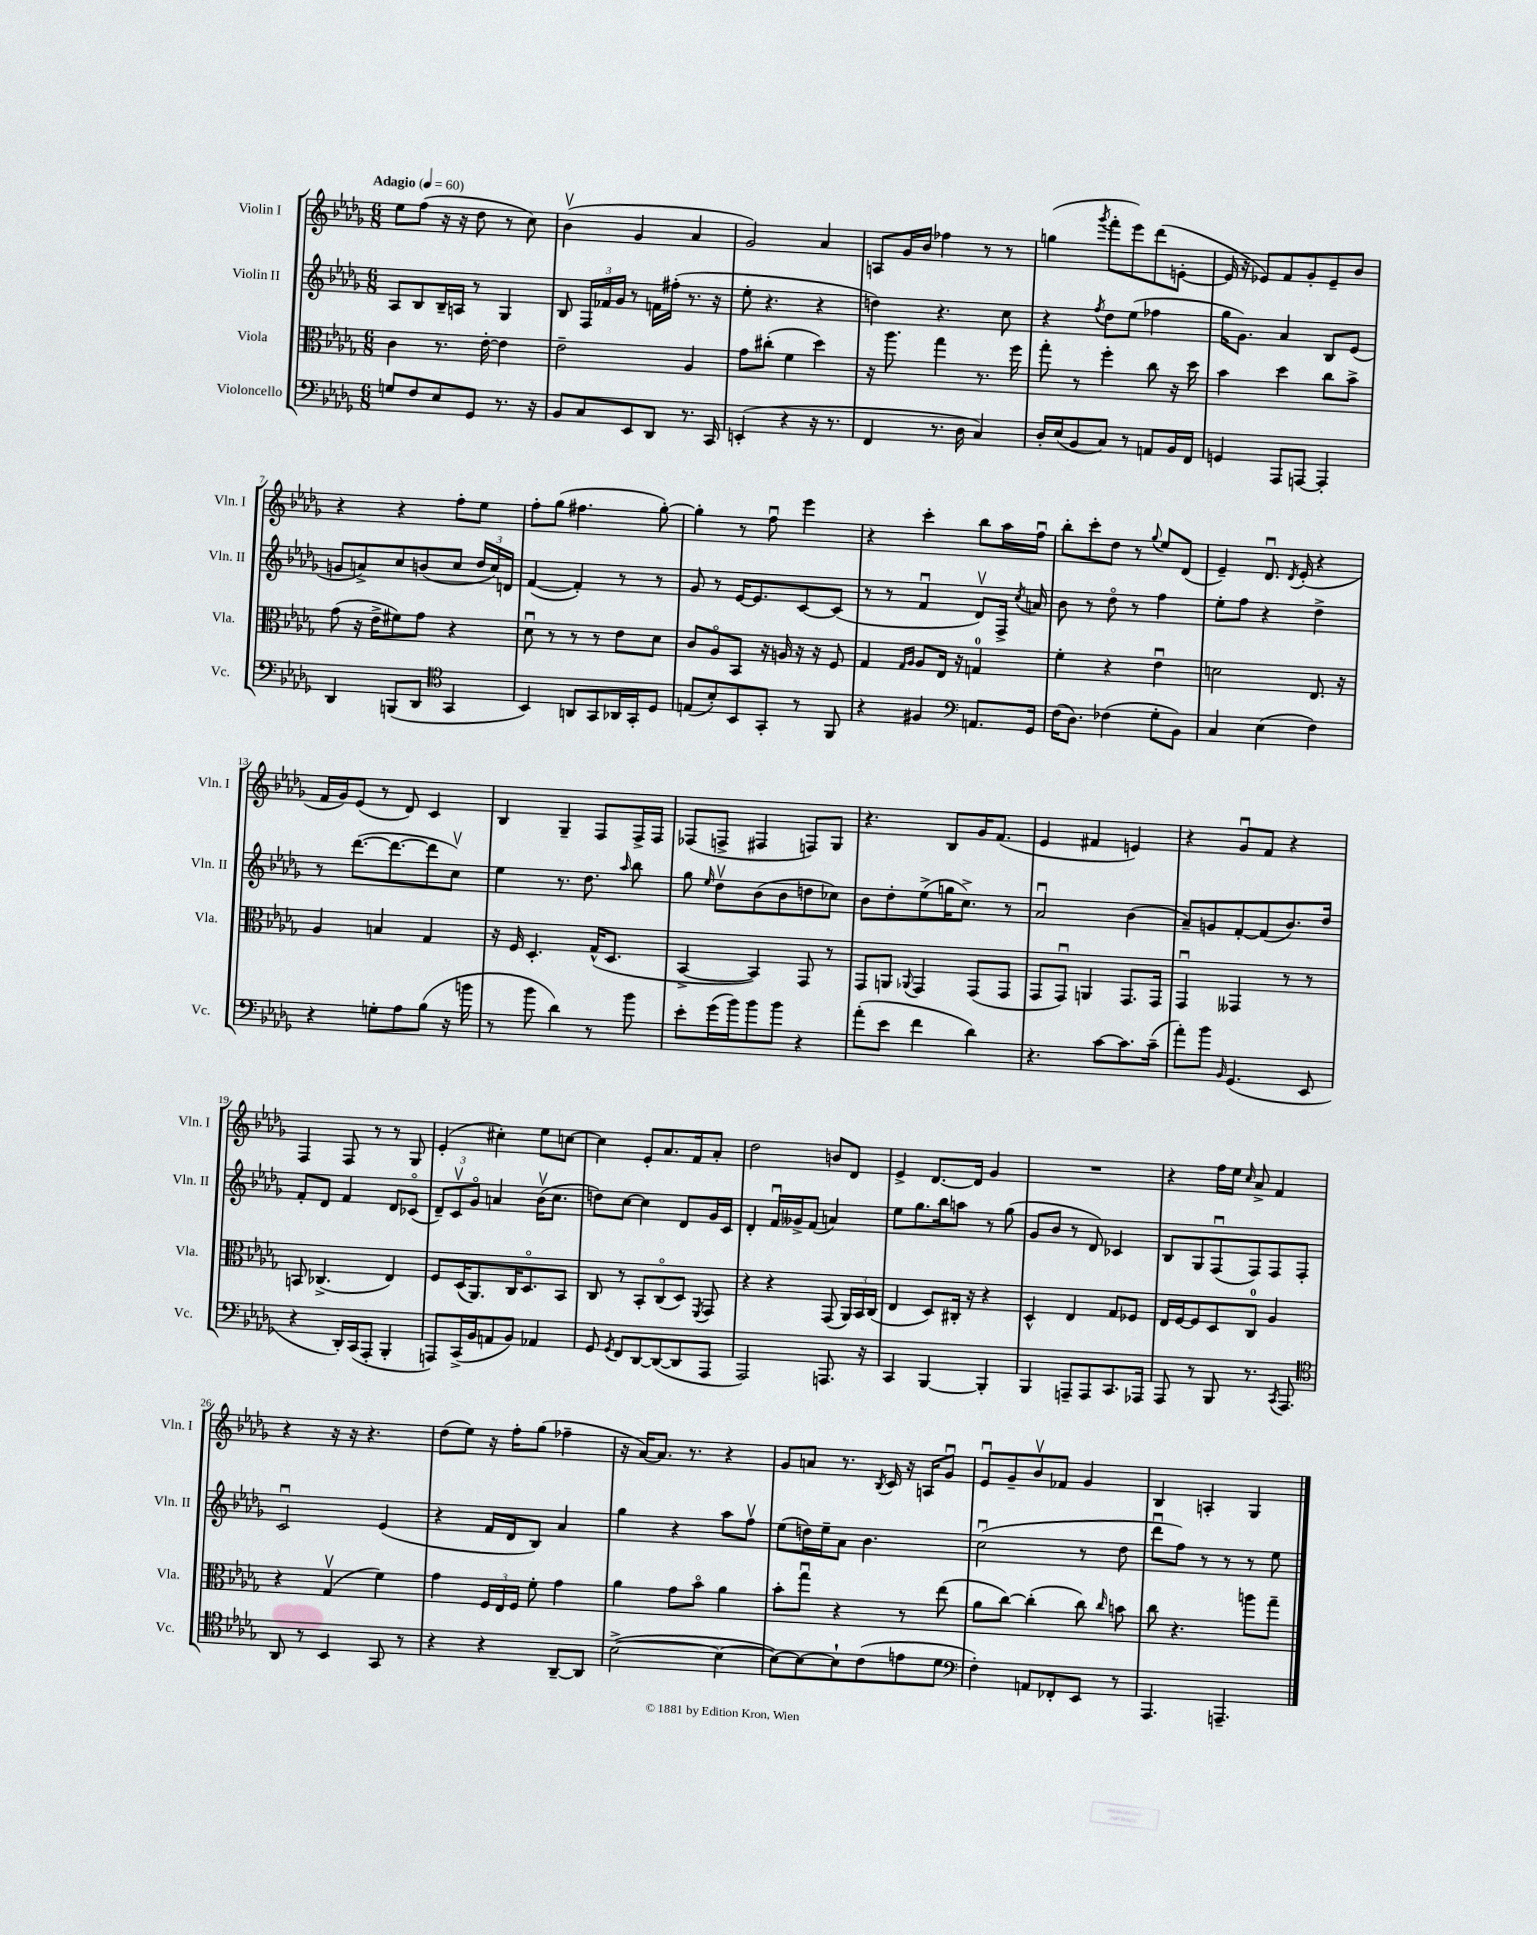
<<
\new StaffGroup <<
\new Staff = "s0" \with { instrumentName = "Violin I" shortInstrumentName = "Vln. I" } {
    \clef treble \key des \major \numericTimeSignature \time 6/8 \tempo "Adagio" 4 = 60
    \autoBeamOff ees''8[ f''8]( r16 r16 des''8 r8 c''8) |
    bes'4\upbow( ges'4 aes'4 |
    ges'2) aes'4 |
    a8[ ges'16 bes'16] fes''4 r8 r8 |
    g''4( \acciaccatura { ges'''8 } f'''8[-. ees'''8) des'''8( e'8]~-. |
    e'16 r16 ees'8[) f'8 ges'8-. ees'8-- bes'8] |
    r4 r4 f''8[-. ees''8] |
    f''8[-. ges''8]( fis''4. ges''8~-.) |
    ges''4-. r8 f''8\downbow ees'''4 |
    r4 c'''4-. bes''8[ aes''16 f''16]\downbow |
    bes''8[-. c'''8-. des''8] r8 \appoggiatura { ges''8 } ees''8[ des'8]( |
    ees'4--) des'8.\downbow \acciaccatura { des'8 } ees'16-.( r4 |
    f'16[ ges'16) ees'8]( r8 des'8) c'4 |
    bes4 ges4-- f8[ f16-> f16] |
    fes8[( f8]-> fis4 f8[) ges8] |
    r4. bes8[ ges'16 f'8.]( |
    ees'4 fis'4 e'4) |
    r4 ges'8[\downbow f'8] r4 |
    f4 f8 r8 r8 ges8 |
    ees'4-.( cis''4-.) ees''8[ c''8]~ |
    c''4 ees'8[-. aes'8. f'16 aes'8]-. |
    des''2 b'8[ des'8] |
    ees'4-> des'8.[~ des'16] ges'4 |
    R2. |
    r4 f''16[ ees''16] \grace { c''16 } aes'8-> f'4 |
    r4 r16 r16 r4. |
    des''8[( ees''8]) r16 f''16[-. ges''8]( fes''4-- |
    r16 aes'16[~) aes'8.] r8. r4 |
    ges'8[ a'8] r8. \acciaccatura { bes8 } c'16 r16 a16[ ges'8]\downbow |
    ees'8[\downbow ges'8-- bes'8\upbow fes'8] ges'4 |
    bes4 a4-. ges4 \bar "|." |
}
\new Staff = "s1" \with { instrumentName = "Violin II" shortInstrumentName = "Vln. II" } {
    \clef treble \key des \major \numericTimeSignature \time 6/8
    \autoBeamOff aes8[ bes8 bes16-- a16] r8 ges4 |
    bes8 \tuplet 3/2 { f16[ fes'16 ges'16] } r8 f'16[ fis''16]-.( r8. r16 |
    ees''8-. r4. r4 |
    d''4) r4. c''8 |
    r4 \acciaccatura { f''8 } des''8[ ees''8]( fes''4 |
    ges''16[ ges'8.]) aes'4 bes8[ ees'8]( |
    g'8[ a'8->) c''8 b'8( c''8] \tuplet 3/2 { des''16[ c''16) d'16] } |
    f'4~( f'4-.) r8 r8 |
    ges'8 r8 ees'16[~ ees'8. c'8~ c'8]( |
    r8 r8 f'4\downbow des'8[\upbow) f16]-> \acciaccatura { c''8 } a'16 |
    bes'8 r8 des''8\flageolet r8 f''4 |
    ees''8[-. f''8] r4 des''4-> |
    r8 des'''8.[~( des'''8.~ des'''8 c''8]\upbow) |
    ees''4 r8. des''8. \grace { aes''16 } bes''8 |
    ges''8 \grace { ees''16 } des''8[\upbow bes'8( bes'8 d''8 ces''8]) |
    bes'8[ des''8-. ees''8->( g''16 c''8.]->) r8 |
    aes'2\downbow bes'4( |
    aes'8[--) g'8 f'8~-. f'8( bes'8.) des''16] |
    f'8[-. des'8] f'4 des'8[ ces'8]\flageolet( |
    \tuplet 3/2 { des'8[--) c'8\upbow ges'8]\flageolet } a'4 bes'16[\upbow( c''8.] |
    d''8[) c''8]~ c''4 des'8[ ges'16 c'16] |
    des'4-. f'16[\downbow geses'16-> f'8]( a'4) |
    ees''8[ ges''8. bes''16 a''8] r8 ges''8( |
    ges'8[ bes'8] r8 des'8) ces'4 |
    bes8[ ges8 f8\downbow( f8) f8 f8]-. |
    c'2\downbow ees'4( |
    r4 f'16[ des'16 bes8]) aes'4 |
    ges''4 r4 aes''8[ f''8]\upbow |
    ees''8[( d''16) ees''16-- aes'8] bes'4. |
    c''2\downbow( r8 des''8 |
    des'''8[\downbow f''8]) r8 r8 r8 ees''8 \bar "|." |
}
\new Staff = "s2" \with { instrumentName = "Viola" shortInstrumentName = "Vla." } {
    \clef alto \key des \major \numericTimeSignature \time 6/8
    \autoBeamOff c'4 r8. ees'16~-. ees'4 |
    ees'2-- aes4 |
    ges'8[ cis''8]-.( f'4 des''4) |
    r16 aes''8. ges''4 r8. f''16 |
    ges''8-. r8 f''4-. c''8 r16 des''16 |
    bes'4 des''4 c''8[ bes'8]-> |
    ges'8( r16 ees'16[-> fis'8) ges'8] r4 |
    des'8\downbow r8 r8 r8 ees'8[ des'8] |
    c'8[ aes8\flageolet bes,8] r16 a16 r16 r16 f8 |
    ges4 \grace { ges16[ aes16] } aes8[ ees16] r16 g4-0 |
    f'4-. r4 ees'4\downbow |
    d'2 ees8. r16 |
    aes4 b4 ges4 |
    r16 f16 des4.-. ges16[-^( des8.] |
    bes,4~-> bes,4) ges,8 r8 |
    ges,8[ a,8] \appoggiatura { aes,8 } ges,4 ges,8[( ges,8] |
    ges,8[ ges,8]\downbow) a,4 ges,8.[ ges,16] |
    ges,4\downbow geses,4 r8 r8 |
    b,8 ces4.->( ees4) |
    f8[ des16( aes,8.) c16 des8.\flageolet bes,8] |
    c8 r8 bes,8[-. c8\flageolet( des8]) \acciaccatura { f,8 } ges,8 |
    r4 r4 ges,8( \tuplet 3/2 { aes,16[) bes,16 c16]( } |
    ees4 des8[) cis16]-. r16 r4 |
    des4-^ ees4 ges8[ fes8] |
    ees16[ f16~ f8 des8 c8]-0 aes4 |
    r4 ges4\upbow( f'4) |
    ges'4 \tuplet 3/2 { f16[ ees16 f16] } f'8-. ges'4 |
    aes'4 ges'8[ bes'8]\flageolet aes'4 |
    bes'8[-. ges''8]\downbow r4 r8 ees''8( |
    aes'8[ c''8]~) c''4-.( c''8) \grace { c''16 } b'8 |
    c''8 r4. a''8[ ges''8]-- \bar "|." |
}
\new Staff = "s3" \with { instrumentName = "Violoncello" shortInstrumentName = "Vc." } {
    \clef bass \key des \major \numericTimeSignature \time 6/8
    \autoBeamOff g8[ f8 ees8 ges,8] r8. r16 |
    bes,8[ c8 ees,8 des,8] r8. c,16 |
    e,4-.( r4 r16 r8. |
    f,4 r8. des16 c4) |
    des16[-. ees16( bes,8 c8]) r8 a,8[ bes,16 f,16] |
    g,4 aes,,8[ a,,8]~ a,,4-. |
    des,4 b,,8[( des,8] \clef tenor ges,4 |
    bes,4) a,8[ ges,8 aes,16 ges,16-. des8] |
    e8[( bes8-.) bes,8 ges,8]-. r8 f,8 |
    r4 fis4 \clef bass a,8.[ ges,16] |
    f16[( des8.]) fes4( ges8[-. bes,8]) |
    c4 ees4( f4) |
    r4 g8[-. aes8 bes8]( r16 b'16 |
    r8 bes'8 des'4) r8 bes'8 |
    ees'8[-. ges'16( bes'16) bes'8 bes'8] r4 |
    aes'8[-.( ees'8] f'4 des'4) |
    r4. c'8[~ c'8. c'16]--( |
    aes'8[-.) bes'8] \grace { bes,16 } ges,4.( ees,8 |
    r4 des,16[-.) c,16( aes,,8]-. bes,,4-. |
    a,,8[) c,16->( bes,16 a,8 bes,8]) aes,4 |
    ges,8 \acciaccatura { ges,8 } f,8[ des,8~ des,8~( des,8 aes,,8] |
    aes,,2) a,,8. r16 |
    c,4 bes,,4~ bes,,4-. |
    bes,,4 a,,8[-- a,,8 c,8. aes,,16] |
    aes,,8 r8 bes,,8 r8. \acciaccatura { c,8 } aes,,8. |
    \clef tenor aes,8 r8 bes,4 ges,8 r8 |
    r4 r4 aes,8[~-- aes,8] |
    bes2~->( bes4~ |
    bes8[~) bes8~ bes8-! c'8( e'8 des'8] |
    \clef bass f4-.) a,8[ fes,8-. ees,8] r8 |
    aes,,4. a,,4.-- \bar "|." |
}
>>
>>
